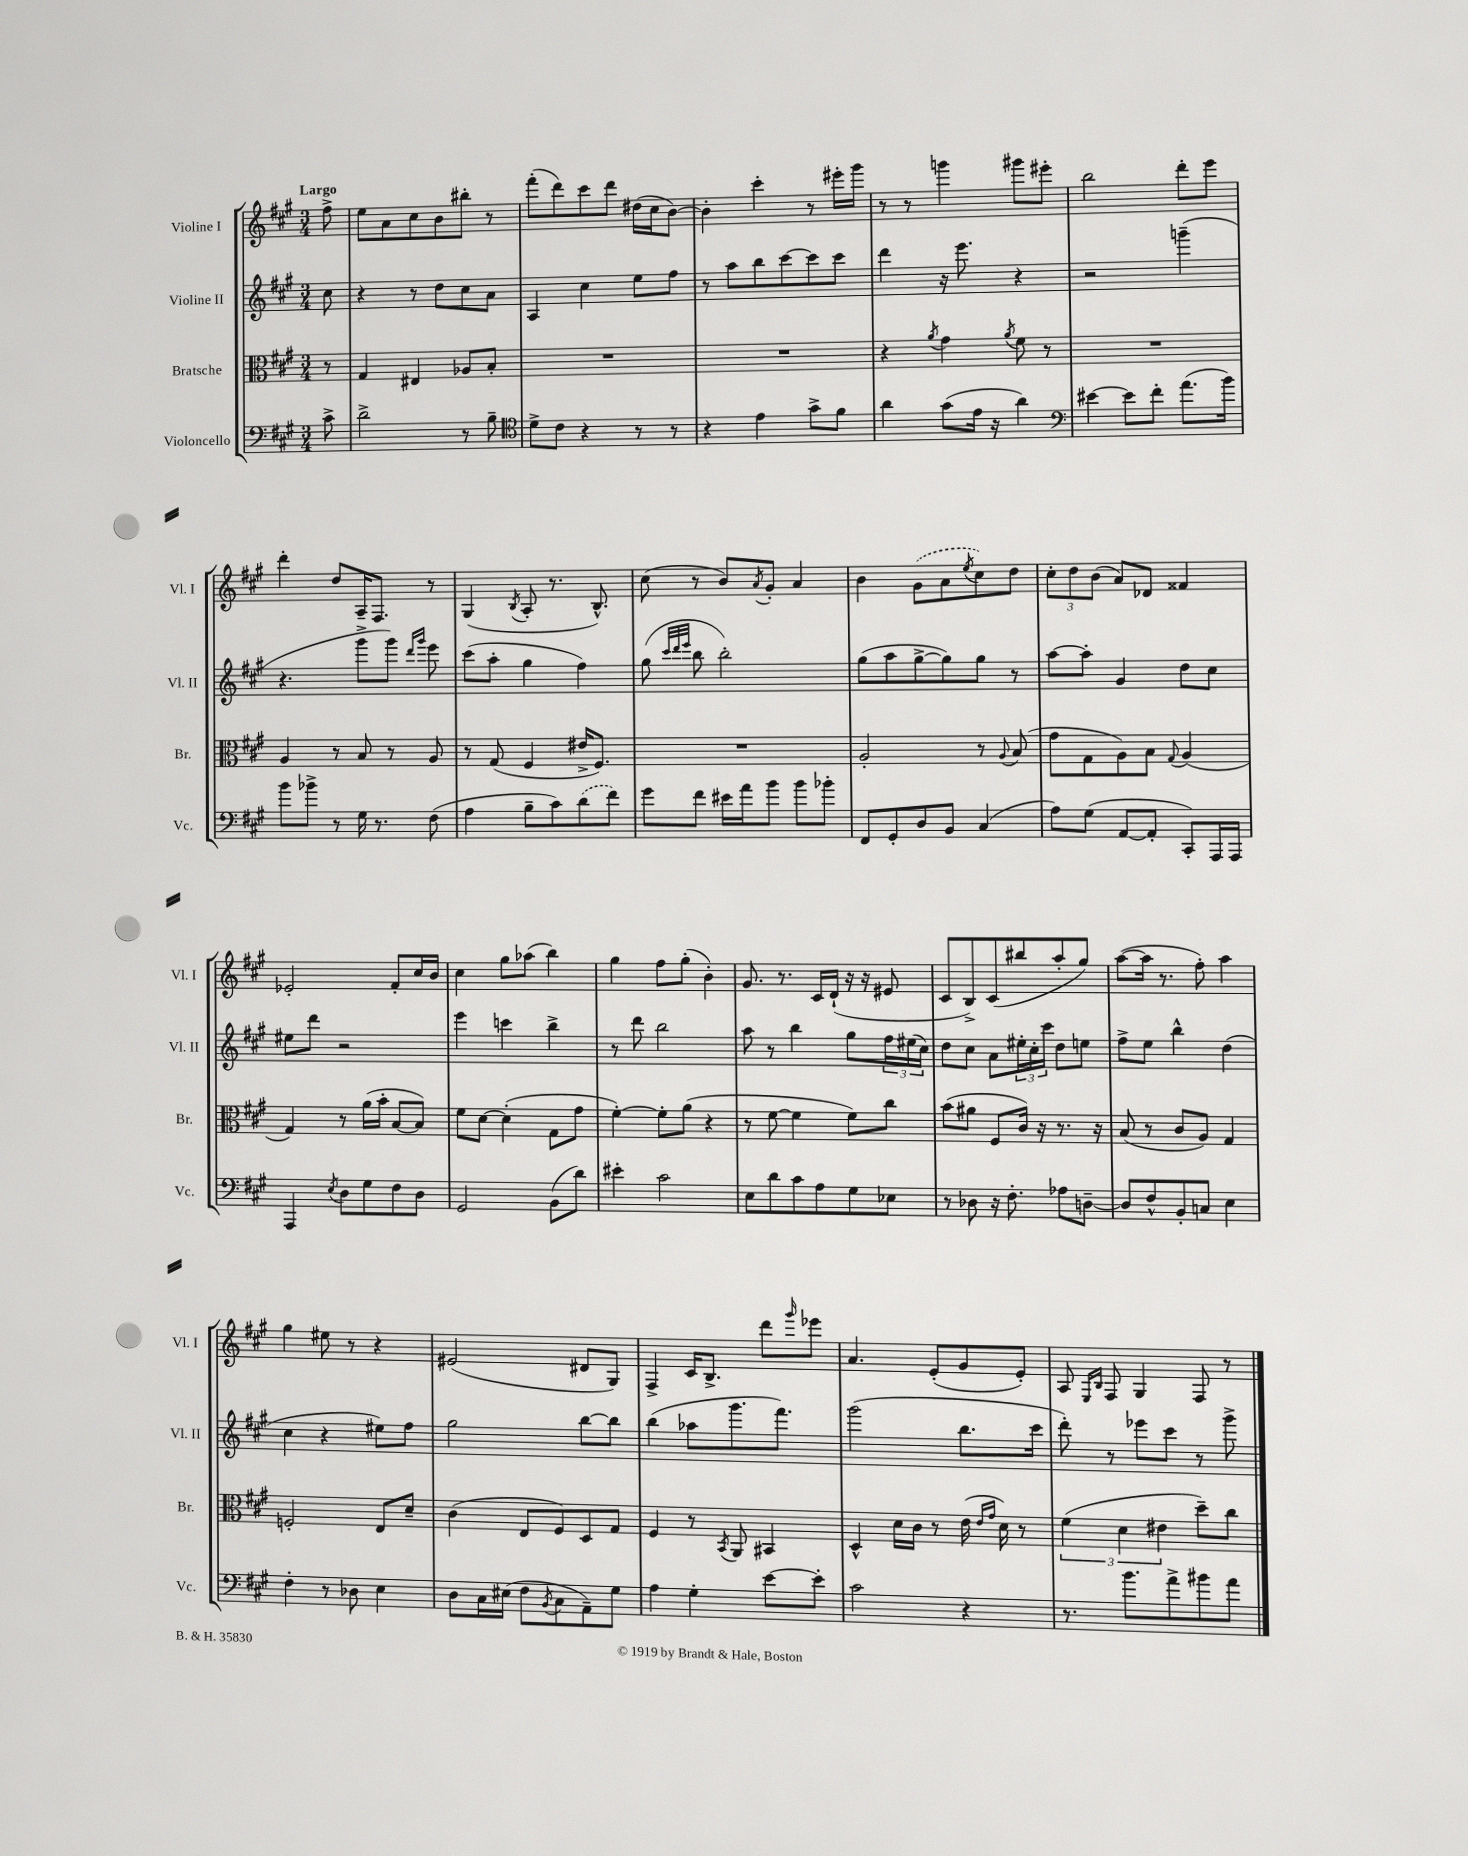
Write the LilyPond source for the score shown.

<<
\new StaffGroup <<
\new Staff = "s0" \with { instrumentName = "Violine I" shortInstrumentName = "Vl. I" } {
    \clef treble \key a \major \numericTimeSignature \time 3/4 \partial 8 \tempo "Largo"
    fis''8-> |
    e''8 a'8 cis''8 b'8 bis''8-. r8 |
    fis'''8-.( d'''8) cis'''8 d'''8 dis''16( cis''16 b'8~) |
    b'4-. cis'''4-. r8 eis'''16-. gis'''16 |
    r8 r8 g'''4 gis'''8 eis'''8-. |
    b''2 d'''8-. e'''8 |
    d'''4-. d''8 a16-- fis8. r8 |
    gis4( \acciaccatura { b8 } a8-. r8. b8.-^) |
    cis''8( r8 b'8) \acciaccatura { a'8 } gis'8-. a'4 |
    b'4 \once \slurDashed gis'8( a'8 \acciaccatura { e''8 } cis''8) d''8 |
    \tuplet 3/2 { cis''8-. d''8 b'8( } a'8) des'8 fisis'4 |
    ees'2-. fis'8-. cis''16 b'16 |
    cis''4 gis''8 aes''8( b''4) |
    gis''4 fis''8 gis''8-.( b'4-.) |
    gis'8. r8. cis'16 d'16-!( r16 r16 eis'8 |
    cis'8 b8->) cis'8( bis''8 a''8-. gis''8) |
    a''8~( a''16 r8. fis''8-.) a''4 |
    gis''4 eis''8 r8 r4 |
    eis'2( dis'8 gis8) |
    fis4-> cis'16 b8.-> d'''8 \grace { gis'''16 } ees'''8 |
    a'4. e'8-.( gis'8 e'8-.) |
    a8 \grace { e16 b16 } fis8 gis4 fis8 r8 \bar "|." |
}
\new Staff = "s1" \with { instrumentName = "Violine II" shortInstrumentName = "Vl. II" } {
    \clef treble \key a \major \numericTimeSignature \time 3/4 \partial 8
    cis''8 |
    r4 r8 d''8 cis''8 a'8 |
    a4 cis''4 e''8 fis''8 |
    r8 a''8 b''8 cis'''8~ cis'''8 cis'''8 |
    d'''4 r16 e'''8. r4 |
    r2 g'''4--( |
    r4. gis'''8-> gis'''8) \grace { d'''16 gis'''16 } e'''8 |
    cis'''8( a''8-. gis''4 fis''4) |
    gis''8( \grace { cis'''32 d'''32 e'''32 } b''8 b''2-.) |
    gis''8( a''8 gis''8~-> gis''8) gis''8 r8 |
    a''8~ a''8-. gis'4 d''8 cis''8 |
    eis''8 d'''8 r2 |
    e'''4 c'''4 b''4-> |
    r8 d'''8 b''2 |
    a''8 r8 b''4 gis''8 \tuplet 3/2 { fis''16 eis''16( cis''16) } |
    d''8 cis''8 a'8 \tuplet 3/2 { eis''16-. cis''16-. cis'''16 } d''8 e''8 |
    fis''8-> e''8 b''4-^ d''4( |
    cis''4 r4 eis''8) fis''8 |
    gis''2 b''8~ b''8 |
    b''4( aes''8 gis'''8. fis'''8.) |
    gis'''2( b''8. cis'''16 |
    d'''8-.) r8 ees'''8 cis'''8 r8 gis'''8-> \bar "|." |
}
\new Staff = "s2" \with { instrumentName = "Bratsche" shortInstrumentName = "Br." } {
    \clef alto \key a \major \numericTimeSignature \time 3/4 \partial 8
    r8 |
    gis4 eis4 aes8 b8-. |
    R2. |
    R2. |
    r4 \acciaccatura { a'8 } gis'4 \acciaccatura { a'8 } fis'8 r8 |
    R2. |
    a4 r8 b8 r8 a8 |
    r8 gis8( fis4 eis'16-> fis8.) |
    R2. |
    a2-. r8 \appoggiatura { a8 } b8( |
    gis'8 gis8 a8) b8 \appoggiatura { gis8 } a4( |
    gis4) r8 a'16( b'16-. b8~ b8) |
    fis'8 d'8~ d'4-.( gis8 gis'8 |
    fis'4~-.) fis'8-. a'8( r4 |
    r8 fis'8~ fis'4 fis'8) cis''8 |
    b'8( ais'8 fis8 cis'16) r16 r8. r16 |
    b8( r8 cis'8 a8) gis4 |
    f2-. e8 d'8-- |
    cis'4( e8 fis8) d8 gis8 |
    fis4 r8 \acciaccatura { b,8 } a,8 bis,4 |
    d4-^ d'16 cis'16 r8 e'16( \grace { e'16 gis'16 } d'16) r8 |
    \tuplet 3/2 { fis'4( d'4 eis'4 } d''8--) cis''8 \bar "|." |
}
\new Staff = "s3" \with { instrumentName = "Violoncello" shortInstrumentName = "Vc." } {
    \clef bass \key a \major \numericTimeSignature \time 3/4 \partial 8
    cis'8-> |
    d'2-> r8 b8-- |
    \clef tenor d'8-> cis'8 r4 r8 r8 |
    r4 e'4 gis'8-> fis'8 |
    a'4 gis'8( e'16 r16 a'4) |
    \clef bass eis'4~ eis'8 fis'8-. a'8.( b'16) |
    b'8 bes'8-> r8 gis16 r8. fis8( |
    a4 b8-- cis'8) \once \slurDashed d'8( fis'8) |
    gis'8 fis'8 eis'16 a'16 b'8 b'8 bes'8-. |
    fis,8 gis,8-. d8 b,8 cis4( |
    a8) gis8( a,8~ a,8-. cis,8-.) a,,16 a,,16 |
    a,,4 \acciaccatura { e8 } d8 gis8 fis8 d8 |
    gis,2 b,8( d'8) |
    eis'4-. cis'2 |
    e8 d'8 cis'8 a8 gis8 ees8 |
    r8 des8 r16 fis8.-. aes8 d8~-- |
    d8 fis8-^ b,8-. c8 e4 |
    fis4-. r8 des8 e4 |
    d8 cis16 eis16( fis8 \acciaccatura { b,8 } cis8 a,8--) gis8 |
    a4 gis4-. e'8~ e'8-. |
    cis'2 r4 |
    r8. b'8. a'8-> bis'8 a'8 \bar "|." |
}
>>
>>
\layout { \context { \Score \remove "Bar_number_engraver" } }
